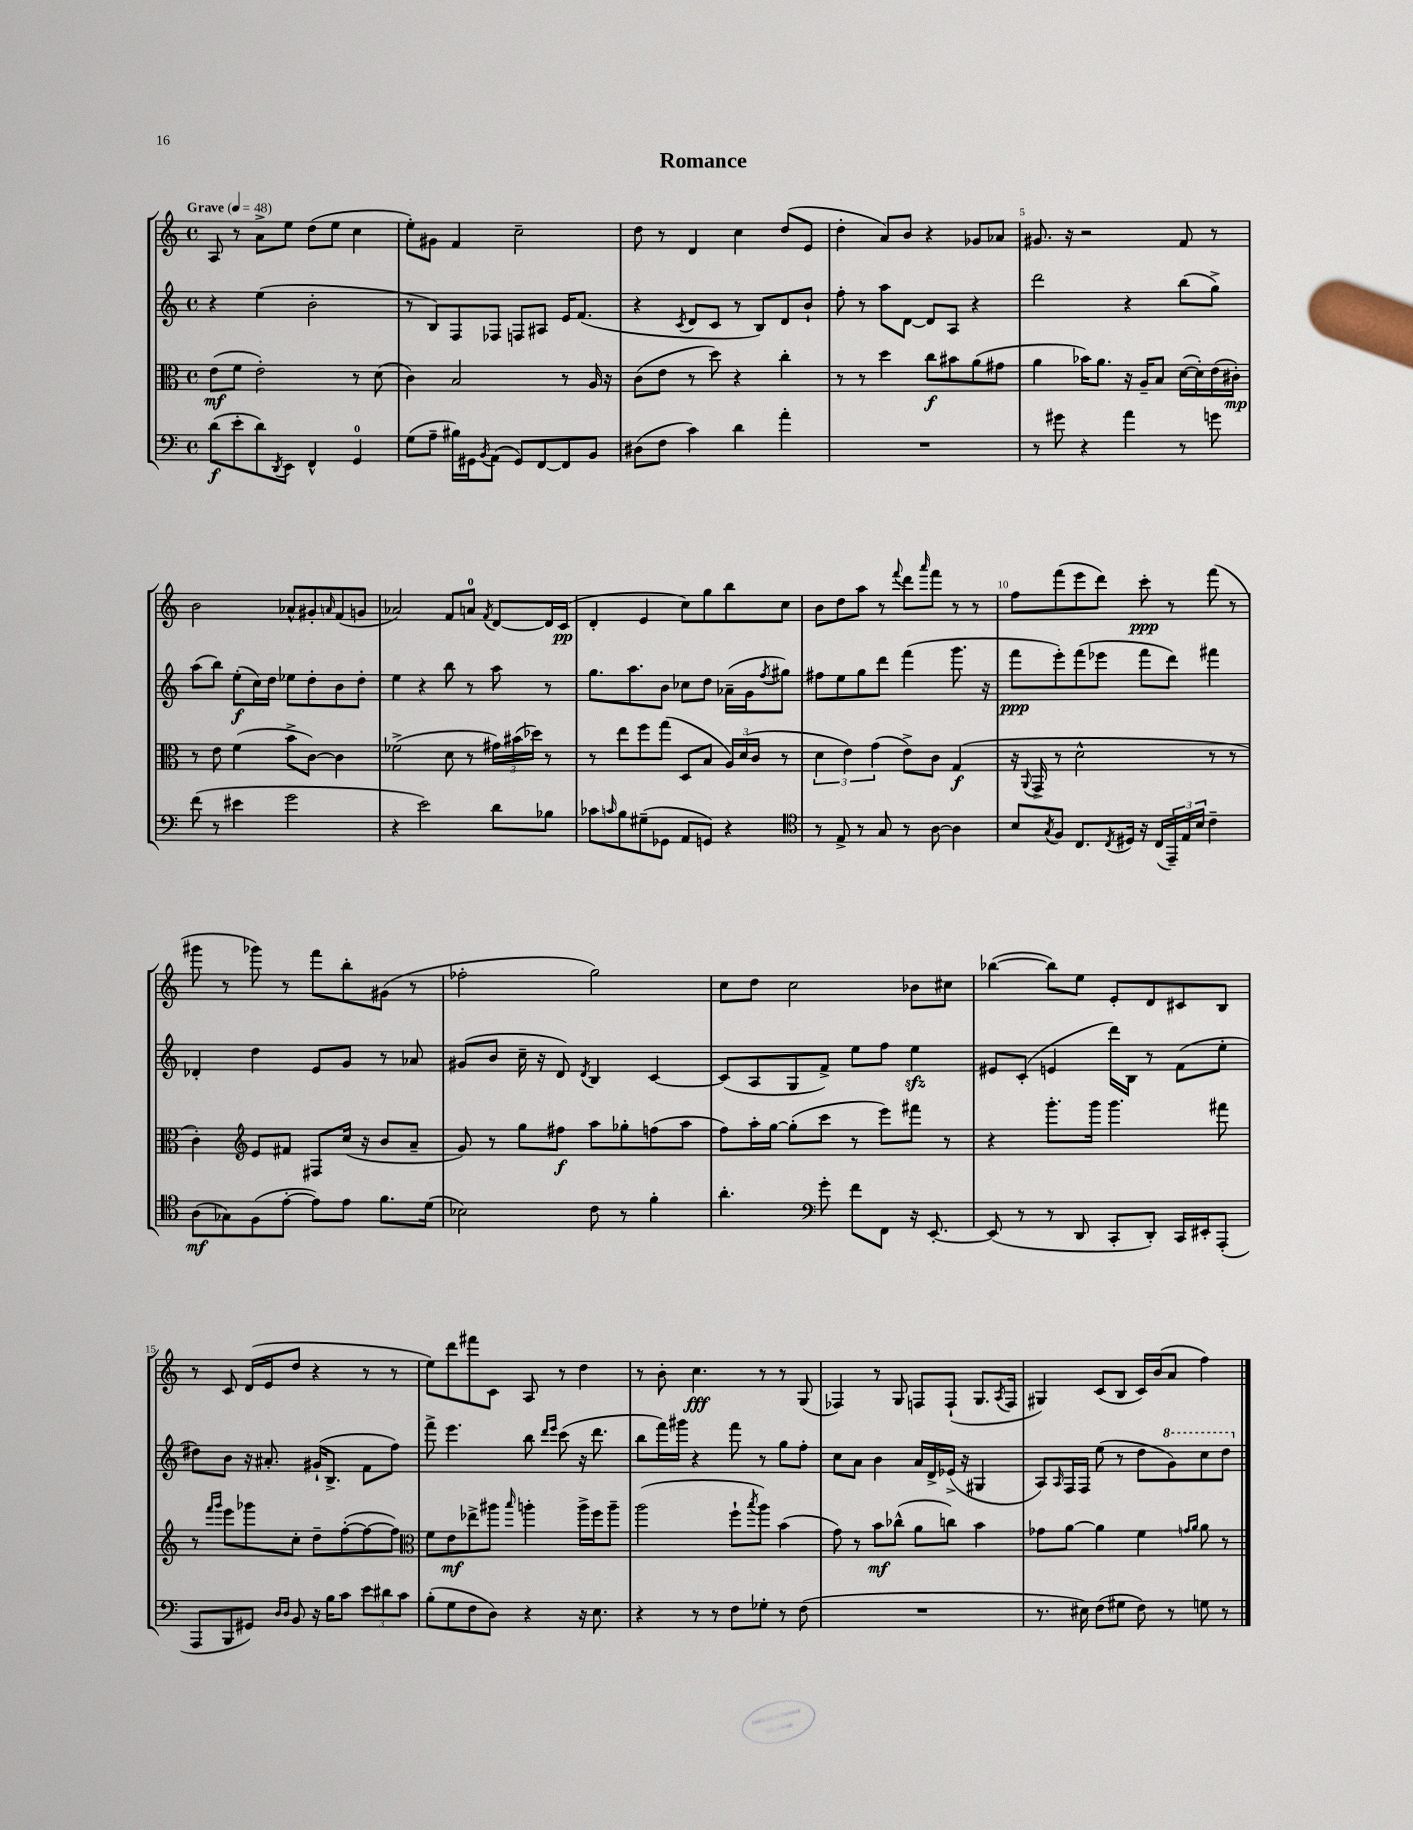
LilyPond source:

\header { title = "Romance" }
<<
\new StaffGroup <<
\new Staff = "s0" {
    \clef treble \key c \major \defaultTimeSignature \time 4/4 \tempo "Grave" 4 = 48
    a8 r8 a'8-> e''8 d''8( e''8 c''4 |
    e''8-.) gis'8 f'4 c''2-- |
    d''8 r8 d'4 c''4 d''8( e'8 |
    d''4-. a'8) b'8 r4 ges'8 aes'8 |
    gis'8. r16 r2 f'8 r8 |
    b'2 aes'8-^ gis'8-. \grace { a'16 } f'8( g'8 |
    aes'2) f'8 a'8-0 \acciaccatura { f'8 } d'8~ d'16 c'16\pp( |
    d'4-. e'4 c''8) g''8 b''8 c''8 |
    b'8 d''8 a''8 r8 \appoggiatura { f'''8 } d'''8 \grace { a'''16 } f'''8 r8 r8 |
    f''8 f'''8( e'''8 d'''8) c'''8-.\ppp r8 f'''8( r8 |
    gis'''8 r8 ges'''8) r8 f'''8 b''8-. gis'8( r8 |
    fes''2-. g''2) |
    c''8 d''8 c''2 bes'8 cis''8 |
    bes''4~( bes''8) e''8 e'8-. d'8 cis'8 b8 |
    r8 c'8 d'16( e'16 d''8 r4 r8 r8 |
    e''8) d'''8 fis'''8 c'8 a8 r8 d''4 |
    r8 b'8-. c''4.\fff r8 r8 g8( |
    fes4) r8 g8 f8 f8-!( g8. \acciaccatura { a8 } f16 |
    gis4) c'8( b8 c'16) b'16( a'8 f''4) \bar "|." |
}
\new Staff = "s1" {
    \clef treble \key c \major \defaultTimeSignature \time 4/4
    r4 e''4( b'2-. |
    r8 b8) f8 fes8 f8 ais8 e'16 f'8.( |
    r4 \acciaccatura { c'8 } d'8 c'8 r8 b8) d'8 b'8-! |
    f''8-. r8 a''8 d'8~ d'8 a8 r4 |
    d'''2 r4 b''8( g''8->) |
    a''8( b''8) e''8-.\f( c''16) d''16 ees''8 d''8-. b'8 d''8-. |
    e''4 r4 b''8 r8 a''8 r8 |
    g''8. a''8. b'8 ces''8 d''8 aes'16--( g'16 \acciaccatura { f''8 } gis''8) |
    fis''8 e''8 g''8 d'''8 f'''4( g'''8. r16 |
    f'''8\ppp e'''8-.) f'''8( ees'''8 f'''8 d'''8) fis'''4 |
    des'4-. d''4 e'8 g'8 r8 aes'8 |
    gis'8( b'8 c''16-- r16 d'8) \acciaccatura { d'8 } b4 c'4~ |
    c'8( a8 g8 f'8->) e''8 f''8 e''4\sfz |
    eis'8 c'8-.( e'4 d'''16) b16 r8 f'8( e''8-. |
    dis''8) b'8 r16 ais'8.-. gis'16-!( b8.-> f'8 f''8) |
    f'''8-> e'''4. b''8 \grace { d'''16 e'''16 } c'''8( r16 d'''8. |
    b''8 f'''16) gis'''16 r4 f'''8 r8 g''8 f''8-. |
    c''8 a'8 b'4 a'16 d'16-> ees'16->( r16 gis4 |
    a8) \grace { a16 } f16 f16 e''8( r8 d''8 \ottava #1 g''8) c'''8 d'''8 \ottava #0 \bar "|." |
}
\new Staff = "s2" {
    \clef alto \key c \major \defaultTimeSignature \time 4/4
    e'8\mf( f'8 e'2-.) r8 d'8( |
    c'4) b2 r8 a16 r16 |
    c'8( e'8 r8 d''8) r4 c''4-. |
    r8 r8 d''4 c''8\f bis'8 a'8( gis'8 |
    a'4 bes'16) a'8. r16 a16-- b8 d'16~( d'16-.) e'16( cis'16-.\mp) |
    r8 e'8 f'4( b'8-> c'8~) c'4 |
    fes'2->( d'8 r8 \tuplet 3/2 { gis'16) bis'16( des''16) } r8 |
    r8 e''8 f''8 g''8( d8 b8 \tuplet 3/2 { a16) d'16( c'16 } r8 |
    \tuplet 3/2 { d'4 e'4) g'4( } e'8->) c'8 g4\f( |
    r16 \appoggiatura { a,8 } g,16-> r8 d'2-^ r8 r8 |
    c'4-.) \clef treble e'8 fis'8 fis8 c''16( r16 b'8 a'8-- |
    g'8) r8 g''8 fis''8\f a''8 ges''8-. f''8( a''8 |
    f''8) a''16-. g''16~ g''8-.( c'''8 r8 e'''8) fis'''8 r8 |
    r4 g'''8.-. g'''16 g'''4. fis'''8 |
    r8 \grace { f'''16 g'''16 } e'''8 ges'''8 c''8-. d''8-- f''8~-.( f''8~ f''8) |
    \clef alto f'8 e'8\mf ees''8-> ais''8 \grace { b''16 } a''4-. a''16-> f''16 a''8-- |
    a''2( f''8-! \acciaccatura { b''8 } a''8) b'4( |
    g'8) r8 b'8\mf ces''8-^( a'8 c''8) b'4 |
    ges'8 a'8~ a'4 f'4 \grace { g'16 a'16 } a'8 r8 \bar "|." |
}
\new Staff = "s3" {
    \clef bass \key c \major \defaultTimeSignature \time 4/4
    d'8\f( e'8-. d'8) \acciaccatura { d,8 } e,8 f,4-^ g,4-0 |
    g8( a8-- bis16) gis,16 \acciaccatura { b,8 } a,8( gis,8) f,8~ f,8 b,8 |
    dis8( f8 c'4) d'4 a'4-. |
    R1 |
    r8 gis'8 r4 a'4 r8 g'8 |
    f'8( r8 eis'4 g'2 |
    r4 e'2) d'8 bes8 |
    ces'8 \grace { c'16 } b8 gis8--( ges,8 a,8 g,8) r4 |
    \clef tenor r8 e8-> r8 g8 r8 a8~ a4 |
    b8 \acciaccatura { g8 } f8 c8. \acciaccatura { c8 } dis16 r16 c16( \tuplet 3/2 { e,16--) e16 b16 } c'4-- |
    a8\mf( ges8) f8( e'8~-. e'8) e'8 f'8. d'16( |
    bes2) c'8 r8 f'4-. |
    a'4.-. \clef bass g'8-. f'8 f,8 r16 e,8.~-. |
    e,8( r8 r8 d,8 c,8-. d,8-.) c,16 eis,16-. a,,8-.( |
    a,,8 b,,8 gis,8) \grace { d16 d16 } b,8 r16 b16 c'8 \tuplet 3/2 { e'8 dis'8 c'8 } |
    b8-.( g8 f8 d8) r4 r16 e8. |
    r4 r8 r8 f8 ges8-. r8 f8( |
    R1 |
    r8. eis16) f8( gis8 f8) r8 g8 r8 \bar "|." |
}
>>
>>
\layout { \context { \Score \override BarNumber.break-visibility = ##(#f #t #t) barNumberVisibility = #(every-nth-bar-number-visible 5) } }
